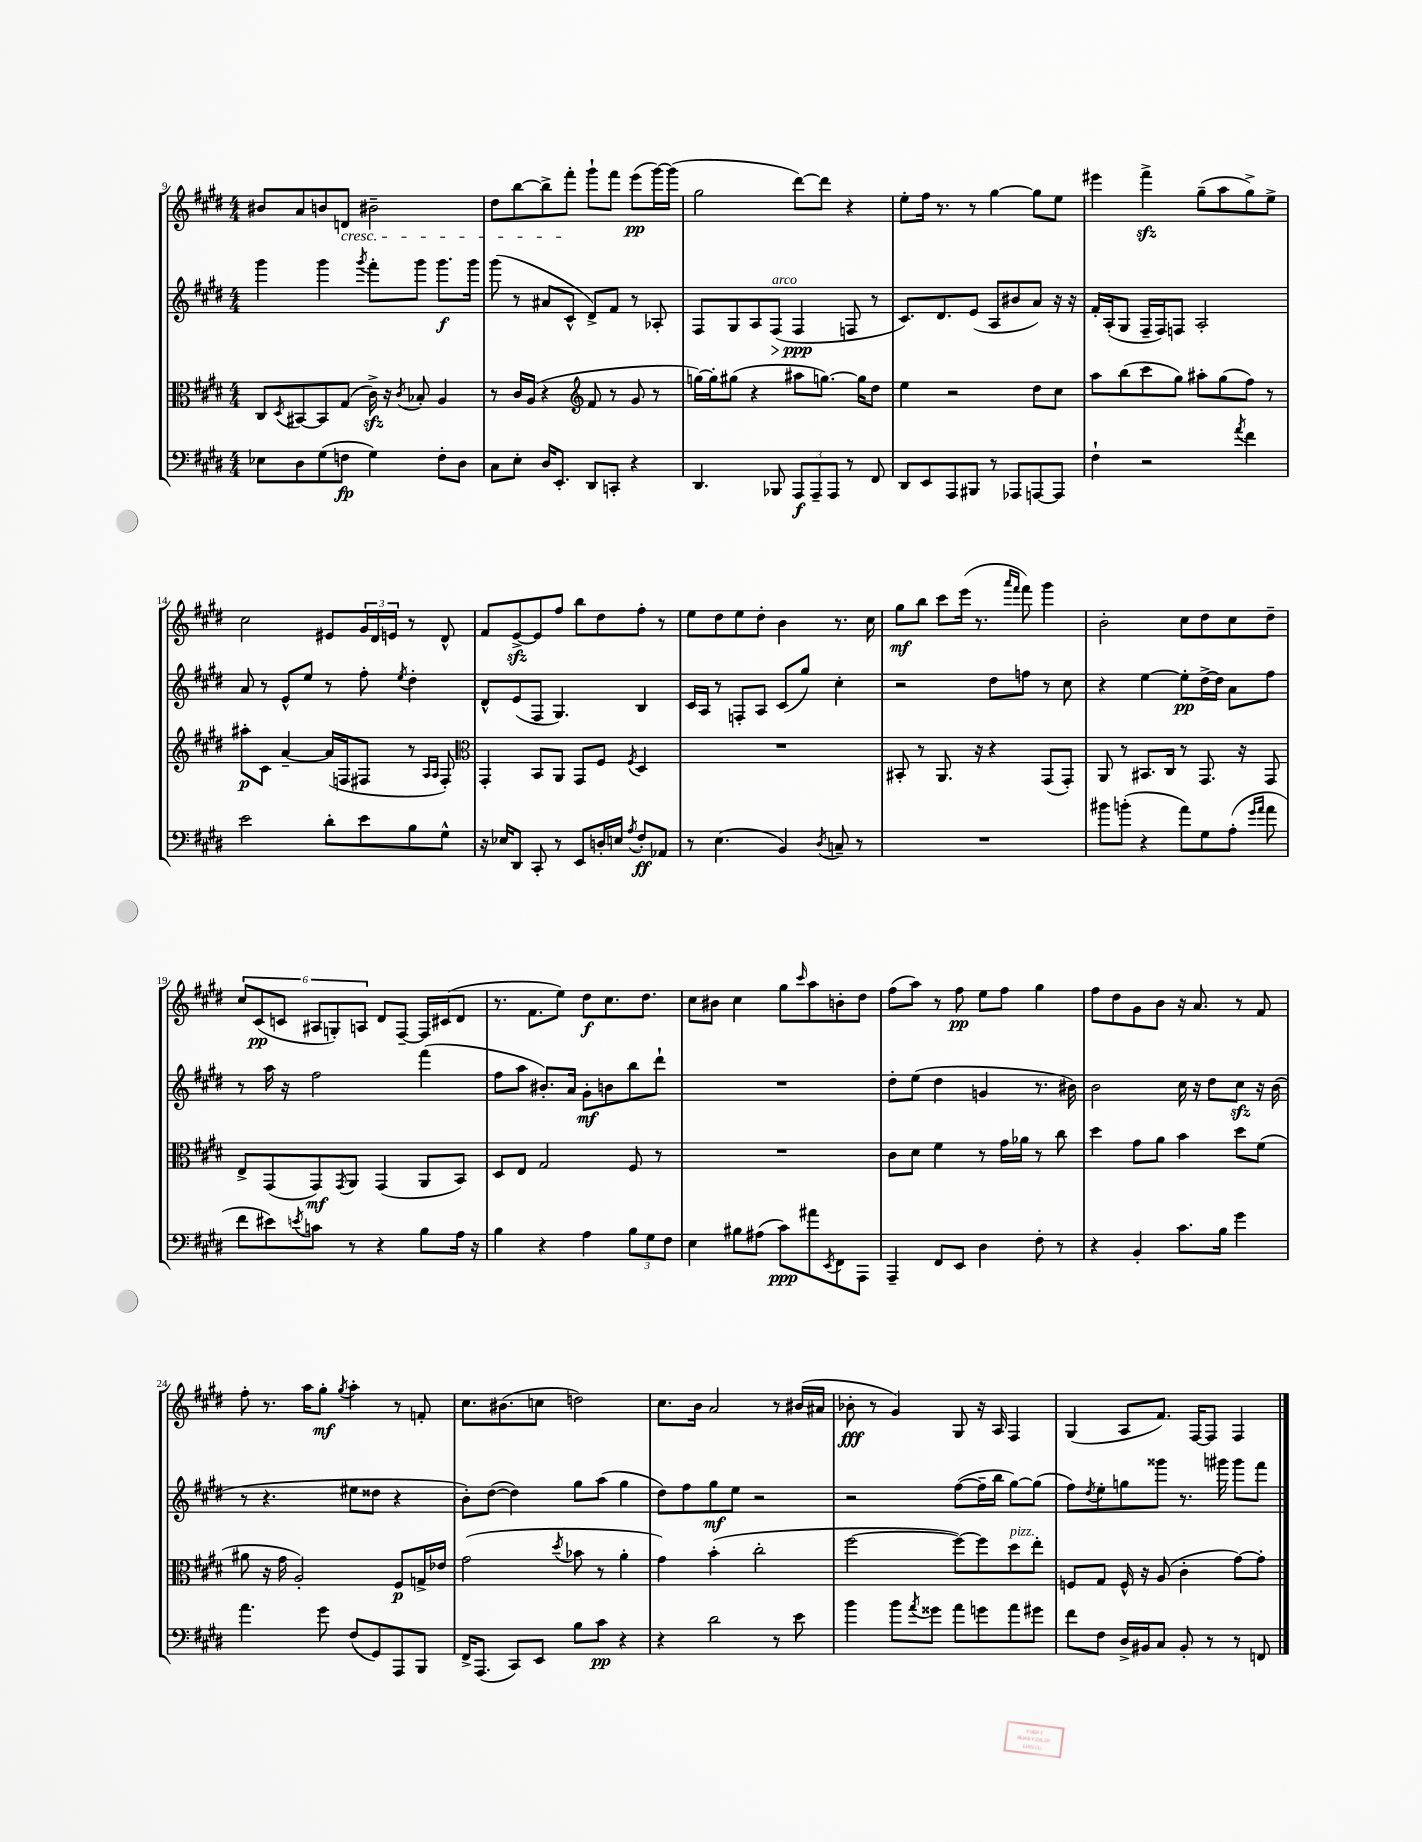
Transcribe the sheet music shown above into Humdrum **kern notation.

**kern	**dynam	**kern	**dynam	**kern	**dynam	**kern	**dynam
*part4	*part4	*part3	*part3	*part2	*part2	*part1	*part1
*staff4	*staff4	*staff3	*staff3	*staff2	*staff2	*staff1	*staff1
*clefF4	*	*clefC3	*	*clefG2	*	*clefG2	*
*k[f#c#g#d#]	*	*k[f#c#g#d#]	*	*k[f#c#g#d#]	*	*k[f#c#g#d#]	*
*M4/4	*	*M4/4	*	*M4/4	*	*M4/4	*
=9	=9	=9	=9	=9	=9	=9	=9
8E-X\L	.	8C#/L	.	4ggg#\	.	8b#X/L	.
.	.	8qD#/	.	.	.	.	.
8D#\	.	[8BB#X/	.	.	.	8a/	.
(8G#\	.	8BB#/]	.	4ggg#\	.	8bn/	.
!	!	!	!	!	!	!LO:TX:b:i:t=cresc.	!
8Fn\J	fp	(8G#/J	.	.	.	8dn/J	.
.	.	.	.	8qggg#/	.	.	.
4G#\)	.	16c#zz^\)	.	8fff#'\L	.	2b#X~\	.
.	.	16r	.	.	.	.	.
.	.	8qc#/	.	.	.	.	.
.	.	8B-X'/	.	8ggg#\J	.	.	.
8F'\L	.	4A/	.	8.ggg#\L	f	.	.
8D#\J	.	.	.	.	.	.	.
.	.	.	.	16ggg#\Jk	.	.	.
=10	=10	=10	=10	=10	=10	=10	=10
8C#\L	.	8r	.	(8ggg#\	.	8dd#\L	.
8E'\J	.	16c#/LL	.	8r	.	[8bb\	.
.	.	(16A/JJ	.	.	.	.	.
16D#/KL	.	4r	.	8a#X/L	.	8bb^\]	.
8.EE'/J	.	.	.	.	.	.	.
.	.	.	.	8c#^^/J	.	8fff#'\J	.
*	*	*clefG2	*	*	*	*	*
8DD#/L	.	8f#/	.	8d#^/L)	.	8ggg#`\L	.
8CCn'/J	.	8r	.	8f#/J	.	8fff#\J	.
4r	.	8g#/	.	8r	.	(8eee\L	pp
.	.	8r	.	8A-X'/	.	[16ggg#\L)	.
.	.	.	.	.	.	(16ggg#\JJ]	.
=11	=11	=11	=11	=11	=11	=11	=11
4.DD#/	.	[16ggn\LL)	.	8F#/L	.	2gg#\	.
.	.	16gg'\J]	.	.	.	.	.
.	.	(8gg#X\J	.	8G#/	.	.	.
.	.	4r	.	8A/	.	.	.
!	!	!	!	!LO:TX:a:i:t=arco	!	!	!
!	!	!	!	!	!LO:HP:b	!	!
8BBB-X/	.	.	.	(8F#/J	>	.	.
12AAA/L	f	8aa#X\L	.	4F#/	ppp	[8ddd#\L)	.
12AAA~/	.	.	.	.	.	.	.
.	.	[8.ggn\J)	.	.	.	8ddd#\J]	.
12AAA/J	.	.	.	.	.	.	.
8r	.	.	.	8Fn/	]	4r	.
.	.	16gg\KL]	.	.	.	.	.
8FF#/	.	8dd#\J	.	8r	.	.	.
=12	=12	=12	=12	=12	=12	=12	=12
8DD#/L	.	4ee\	.	8.c#/L)	.	8ee'\L	.
8EE/	.	.	.	.	.	16ff#\Jk	.
.	.	.	.	8.d#/	.	8.r	.
8AAA/	.	2r	.	.	.	.	.
8BBB#X/J	.	.	.	(8e/J	.	8r	.
8r	.	.	.	8A/L	.	[4gg#\	.
8AAA-X/L	.	.	.	8b#X/	.	.	.
[8AAAn/	.	8dd#\L	.	8a/J)	.	8gg#\L]	.
8AAA/J]	.	8cc#\J	.	16r	.	8ee\J	.
.	.	.	.	16r	.	.	.
=13	=13	=13	=13	=13	=13	=13	=13
4F#`\	.	8aa\L	.	16f#'/LL	.	4eee#X\	.
.	.	.	.	(16A'/J	.	.	.
.	.	(8bb\	.	8G#/J	.	.	.
2r	.	8ccc#\	.	16F#~/LL	.	4fff#zz^\	.
.	.	.	.	16F#/J)	.	.	.
.	.	8gg#\J)	.	8Fn/J	.	.	.
.	.	8aa#X'\L	.	2A'/	.	(8gg#~\L	.
.	.	(8gg#\	.	.	.	8aa\	.
8qa/	.	.	.	.	.	.	.
4f#\	.	8ff#\J)	.	.	.	8gg#^\)	.
.	.	8r	.	.	.	8ee^\J	.
!!LO:LB:g=z
=14	=14	=14	=14	=14	=14	=14	=14
2e\	.	8aa#X'\L	p	8a/	.	2cc#\	.
.	.	8c#\J	.	8r	.	.	.
.	.	[4a~/	.	8e^^/L	.	.	.
.	.	.	.	8ee/J	.	.	.
8d#'\L	.	(16a/LL]	.	8r	.	8e#X/L	.
.	.	16Fn/J	.	.	.	.	.
8e\	.	8F#X/J	.	8ff#'\	.	24g#/L	.
.	.	.	.	.	.	24d#/	.
.	.	.	.	.	.	24en/JJ	.
.	.	.	.	8qee/	.	.	.
8B\	.	8r	.	4dd#'\	.	8r	.
.	.	16qqA/LL	.	.	.	.	.
.	.	16qqA/JJ	.	.	.	.	.
8G#^^\J	.	8F#'/)	.	.	.	8d#^^/	.
=15	=15	=15	=15	=15	=15	=15	=15
*	*	*clefC3	*	*	*	*	*
16r	.	4GG#'/	.	8d#^^/L	.	8f#/L	.
16E-X/KL	.	.	.	.	.	.	.
8DD#/J	.	.	.	(8e/	.	[8ezz^/	.
8CC#'/	.	8BB/L	.	8F#/J	.	8e/]	.
8r	.	8AA/J	.	4.G#/)	.	8ff#/J	.
8EE/L	.	8GG#/L	.	.	.	8bb\L	.
16Dn'/L	.	8F#/J	.	.	.	8dd#\	.
16En/JJ	.	.	.	.	.	.	.
8qA/	.	8qF#/	.	.	.	.	.
8F#'/L	ff	4D#/	.	4B/	.	8ff#'\J	.
8AA-X/J	.	.	.	.	.	8r	.
=16	=16	=16	=16	=16	=16	=16	=16
8r	.	1r	.	16c#/LL	.	8ee\L	.
.	.	.	.	16A/JJ	.	.	.
(4.E\	.	.	.	8r	.	8dd#\	.
.	.	.	.	8Fn'/L	.	8ee\	.
.	.	.	.	8A/J	.	8dd#'\J	.
4BB/)	.	.	.	(8c#/L	.	4b\	.
.	.	.	.	8gg#/J)	.	.	.
8qD#/	.	.	.	.	.	.	.
8Cn~/	.	.	.	4cc#'\	.	8.r	.
8r	.	.	.	.	.	.	.
.	.	.	.	.	.	16cc#\	.
=17	=17	=17	=17	=17	=17	=17	=17
1r	.	8BB#X'/	.	2r	.	8gg#\L	mf
.	.	8r	.	.	.	8bb\J	.
.	.	8.AA/	.	.	.	8ccc#\L	.
.	.	.	.	.	.	(16eee\Jk	.
.	.	16r	.	.	.	8.r	.
.	.	4r	.	8dd#\L	.	.	.
.	.	.	.	.	.	16qqaaa/LL	.
.	.	.	.	.	.	16qqfff#/JJ	.
.	.	.	.	8ffn\J	.	8fff#\)	.
.	.	(8GG#/L	.	8r	.	4ggg#\	.
.	.	8GG#'/J)	.	8cc#\	.	.	.
=18	=18	=18	=18	=18	=18	=18	=18
8b#X\L	.	8AA/	.	4r	.	2b'\	.
(8bn'\J	.	8r	.	.	.	.	.
4r	.	8.BB#X/L	.	[4ee\	.	.	.
.	.	16C#/Jk	.	.	.	.	.
8a\L)	.	8r	.	8ee'\L]	pp	8cc#\L	.
8G#\	.	8.GG#/	.	[16dd#^\L	.	8dd#\	.
.	.	.	.	16dd#\JJ]	.	.	.
(8A'\J	.	.	.	8a\L	.	8cc#\	.
.	.	16r	.	.	.	.	.
16qqg#/LL	.	.	.	.	.	.	.
16qqa/JJ	.	.	.	.	.	.	.
8a\	.	8GG#/	.	8ff#\J	.	8dd#~\J	.
!!LO:LB:g=z
=19	=19	=19	=19	=19	=19	=19	=19
8f#\L	.	8E^/L	.	8r	.	12cc#/L	.
.	.	.	.	.	.	(12c#/	pp
8e#X\)	.	(8GG#/	.	16aa\	.	.	.
.	.	.	.	.	.	12cn/J	.
.	.	.	.	16r	.	.	.
8qen/	.	.	.	.	.	.	.
8cn\J	.	8GG#/)	mf	2ff#\	.	12A#X/L	.
.	.	.	.	.	.	12Gn'/)	.
.	.	8qGG#/	.	.	.	.	.
8r	.	8AA/J	.	.	.	.	.
.	.	.	.	.	.	12An/J	.
4r	.	(4GG#/	.	.	.	8d#/L	.
.	.	.	.	.	.	[8F#~/J	.
8B\L	.	8AA/L	.	(4fff#\	.	16F#/LL]	.
.	.	.	.	.	.	(16c#X/J	.
16A\Jk	.	8BB/J)	.	.	.	8d#/J	.
16r	.	.	.	.	.	.	.
=20	=20	=20	=20	=20	=20	=20	=20
4B\	.	8D#/L	.	8ff#\L	.	8.r	.
.	.	8E/J	.	8aa\J	.	.	.
.	.	.	.	.	.	8.f#\L	.
4r	.	2G#/	.	8.b#X'/L)	.	.	.
.	.	.	.	.	.	8ee\J)	.
.	.	.	.	16a/Jk	.	.	.
4A\	.	.	.	8g#'\L	mf	8dd#\L	f
.	.	.	.	8bn\	.	8.cc#\	.
12B\L	.	8F#/	.	8bb\	.	.	.
.	.	.	.	.	.	8.dd#\J	.
12G#\	.	.	.	.	.	.	.
.	.	8r	.	8ddd#`\J	.	.	.
12F#\J	.	.	.	.	.	.	.
=21	=21	=21	=21	=21	=21	=21	=21
4E\	.	1r	.	1r	.	8cc#\L	.
.	.	.	.	.	.	8b#X\J	.
8B#X\L	.	.	.	.	.	4cc#\	.
(8A#X\J	.	.	.	.	.	.	.
8c#\L)	ppp	.	.	.	.	8gg#\L	.
.	.	.	.	.	.	16qqccc#/	.
8a#X\	.	.	.	.	.	8aa\	.
8qEE/	.	.	.	.	.	.	.
8FF#\	.	.	.	.	.	8bn'\	.
8AAA\J	.	.	.	.	.	8dd#\J	.
=22	=22	=22	=22	=22	=22	=22	=22
4AAA~/	.	8c#\L	.	8dd#'\L	.	(8ff#\L	.
.	.	8d#\J	.	(8ee\J	.	8aa\J)	.
8FF#/L	.	4f#\	.	4dd#\	.	8r	.
8EE/J	.	.	.	.	.	8ff#\	pp
4D#\	.	8r	.	4gn/	.	8ee\L	.
.	.	16g#\LL	.	.	.	8ff#\J	.
.	.	16a-X\JJ	.	.	.	.	.
8F#'\	.	8r	.	8.r	.	4gg#\	.
8r	.	8cc#\	.	.	.	.	.
.	.	.	.	16b#X\)	.	.	.
=23	=23	=23	=23	=23	=23	=23	=23
4r	.	4dd#\	.	2b\	.	8ff#\L	.
.	.	.	.	.	.	8dd#\	.
4BB'/	.	8g#\L	.	.	.	8g#\	.
.	.	8a\J	.	.	.	8b\J	.
8.c#\L	.	4b\	.	16cc#\	.	16r	.
.	.	.	.	16r	.	8.a/	.
.	.	.	.	8dd#\L	.	.	.
16B\Jk	.	.	.	.	.	.	.
4g#\	.	8dd#\L	.	8cc#zz\J	.	8r	.
.	.	(8f#\J	.	16r	.	8f#/	.
.	.	.	.	(16b\	.	.	.
!!LO:LB:g=z
=24	=24	=24	=24	=24	=24	=24	=24
4.a\	.	8a#X\	.	8r	.	8ff#'\	.
.	.	16r	.	4.r	.	8.r	.
.	.	16g#\	.	.	.	.	.
.	.	2A'/)	.	.	.	.	.
.	.	.	.	.	.	16aa\KL	.
8g#\	.	.	.	.	.	8gg#'\J	mf
.	.	.	.	.	.	8qgg#/	.
(8F#/L	.	.	.	8ee#X\L	.	4aa'\	.
8GG#/)	.	.	.	8dd##X\J	.	.	.
8AAA/	.	8F#/L	p	4r	.	8r	.
8BBB/J	.	16Gn^/L	.	.	.	8fn'/	.
.	.	16e-X/JJ	.	.	.	.	.
=25	=25	=25	=25	=25	=25	=25	=25
16FF#^/KL	.	(2g#\	.	8b'\L)	.	8.cc#\L	.
(8.AAA/J	.	.	.	.	.	.	.
.	.	.	.	([8dd#\J	.	.	.
.	.	.	.	.	.	(8.b#X\	.
8CC#/L)	.	.	.	4dd#\])	.	.	.
8EE/J	.	.	.	.	.	8ccn\J	.
.	.	8qdd#/	.	.	.	.	.
8B\L	.	8b-X\	.	8gg#\L	.	2ddn\)	.
8c#\J	pp	8r	.	(8aa\J	.	.	.
4r	.	4a'\	.	4gg#\	.	.	.
=26	=26	=26	=26	=26	=26	=26	=26
4r	.	4g#\)	.	8dd#\L)	.	8.cc#\L	.
.	.	.	.	8ff#\	.	.	.
.	.	.	.	.	.	16b\Jk	.
2d#\	.	(4b'\	.	8gg#\	mf	2a/	.
.	.	.	.	8ee\J	.	.	.
.	.	2cc#'\	.	2r	.	.	.
8r	.	.	.	.	.	8r	.
8e\	.	.	.	.	.	(16b#X/LL	.
.	.	.	.	.	.	16a#X/JJ	.
=27	=27	=27	=27	=27	=27	=27	=27
4b\	.	[2ff#\	.	2r	.	8b-X'\	fff
.	.	.	.	.	.	8r	.
8b\L	.	.	.	.	.	4g#/)	.
8qa/	.	.	.	.	.	.	.
8g##X\J	.	.	.	.	.	.	.
8a\L	.	8ff#\L_)	.	([8ff#\L	.	8G#/	.
8gn\	.	8ff#\]	.	16ff#~\L]	.	16r	.
.	.	.	.	16bb\JJ	.	16A/	.
!	!	!LO:TX:a:i:t=pizz.	!	!	!	!	!
8a\	.	8dd#\	.	[8gg#\L)	.	4F#/	.
8g#X\J	.	8ee'\J	.	(8gg#\J]	.	.	.
=28	=28	=28	=28	=28	=28	=28	=28
8f#\L	.	8Fn/L	.	8ff#\L)	.	(4G#/	.
.	.	.	.	8qdd#/	.	.	.
8F#\J	.	8G#/J	.	8ee'\	.	.	.
16D#^/LL	.	16F^^/	.	8ggn\	.	8A/L	.
16BB#X/J	.	16r	.	.	.	.	.
8C#/J	.	(8A/	.	8ggg##X\J	.	8.f#/J)	.
8BB#'/	.	4c#'\	.	8.r	.	.	.
.	.	.	.	.	.	[16F#/KL	.
8r	.	.	.	.	.	8F#/J]	.
.	.	.	.	16ggg#X\	.	.	.
8r	.	[8g#\L)	.	8ggg#\L	.	4F#/	.
8FFn/	.	8g#'\J]	.	8fff#\J	.	.	.
==	==	==	==	==	==	==	==
*-	*-	*-	*-	*-	*-	*-	*-
